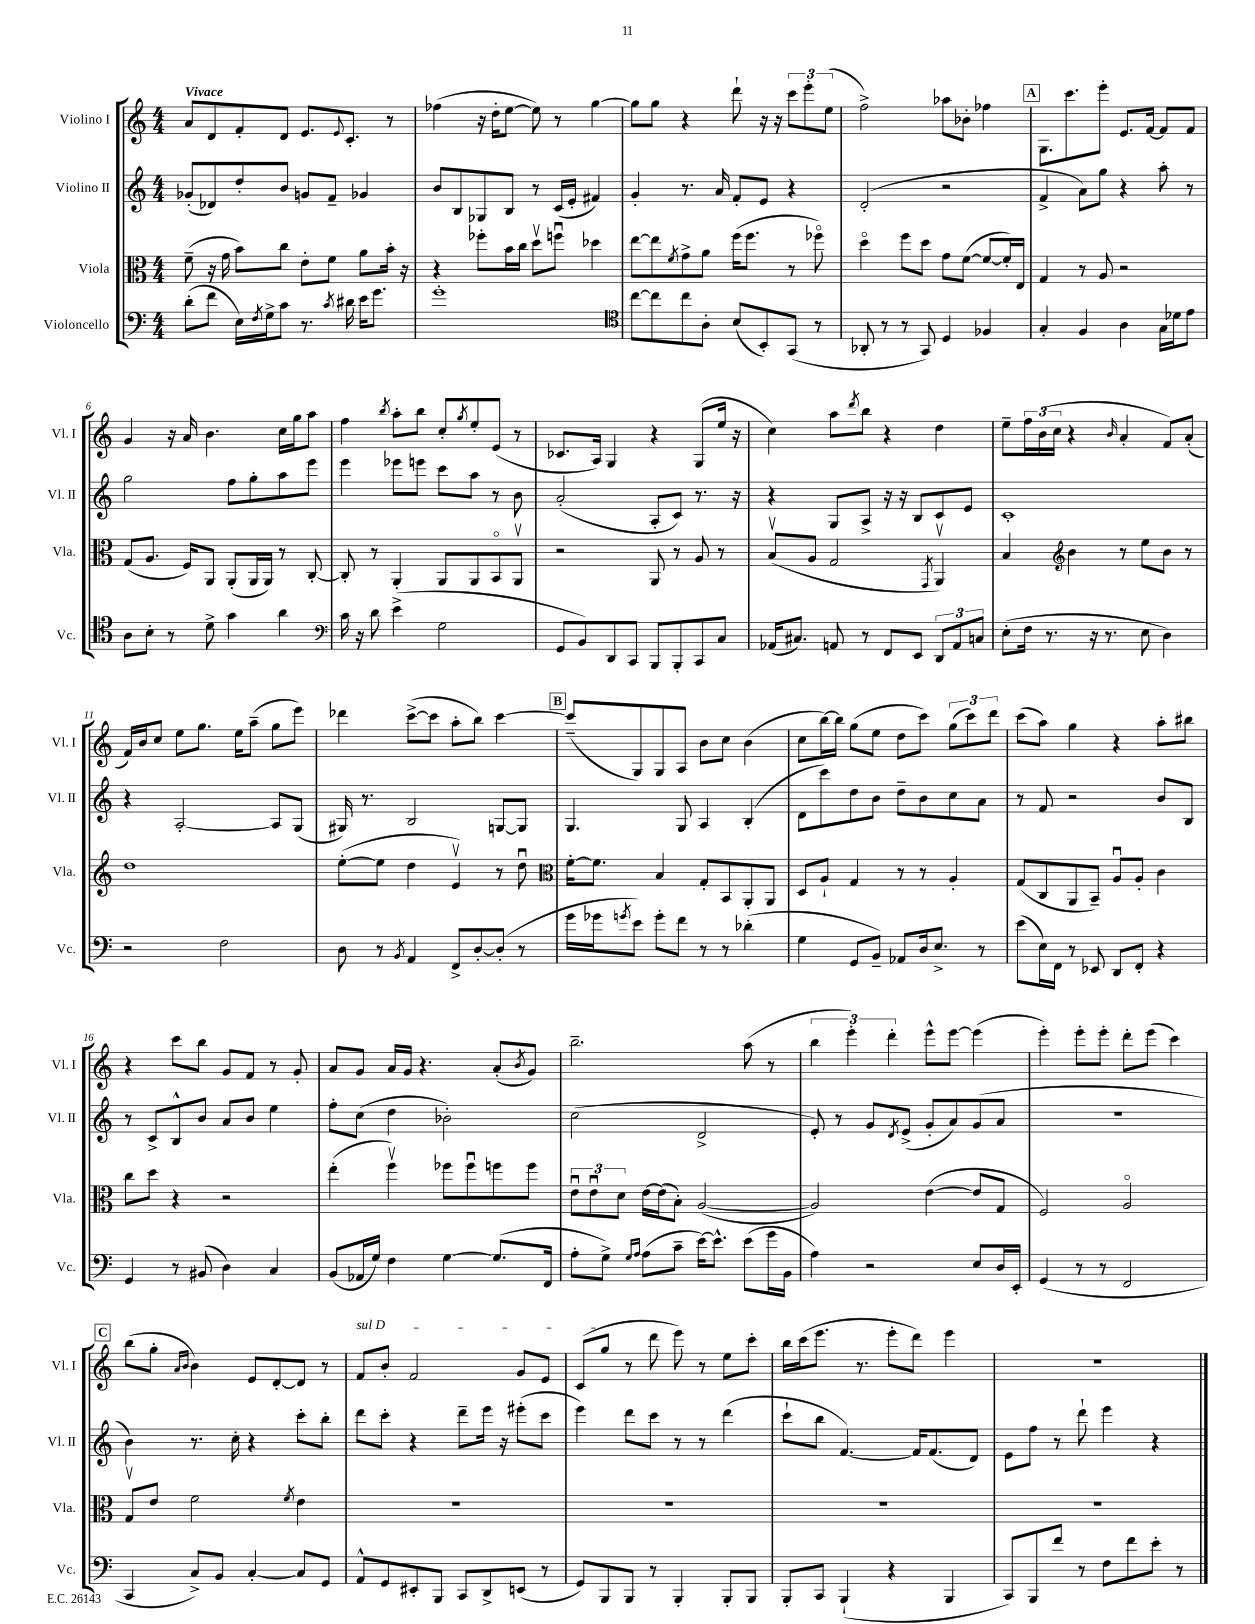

**kern	**kern	**kern	**kern
*part4	*part3	*part2	*part1
*staff4	*staff3	*staff2	*staff1
*I"Violoncello	*I"Viola	*I"Violino II	*I"Violino I
*I'Vc.	*I'Vla.	*I'Vl. II	*I'Vl. I
*clefF4	*clefC3	*clefG2	*clefG2
*k[]	*k[]	*k[]	*k[]
*M4/4	*M4/4	*M4/4	*M4/4
=1	=1	=1	=1
!	!	!	!LO:TX:a:B:t=Vivace
(8d'\L	(8f~\	(8g-X'/L	8a/L
8f\J	16r	8d-X/)	8d/
.	16g\	.	.
16E\LL)	8b\L)	8dd'/	8f'/
8qF/	.	.	.
16G^\J	.	.	.
8c\J	8cc\J	8b/J	8d/J
8.r	8e'\L	8gn/L	8.e/L
.	8f\J	8f~/J	.
8qc/	.	.	8qqe/
16d#X\	.	.	8.c'/J
16e\KL	8a\L	4g-X/	.
8.g\J	.	.	.
.	16b'\Jk	.	8r
.	16r	.	.
=2	=2	=2	=2
1g'	4r	8b/L	(4ff-X\
.	.	8B/	.
.	8ff-X'\L	8G-X/	16r
.	.	.	16dd'\KL
.	16b\L	8B/J	[8ee\J
.	16cc\JJ	.	.
.	8ddv\L	8r	8ee\])
.	8ffnu\J	(16c/LL	8r
.	.	16e'/JJ	.
.	4dd-X\	4f#X/)	[4gg\
=3	=3	=3	=3
*clefC4	*	*	*
[8cc\L	[8ee\L	4g'/	8gg\L]
8cc\]	8ee\]	.	8gg\J
.	8qf/	.	.
8cc\	8g^\	8.r	4r
8A'\J	8a\J	.	.
.	.	16a/	.
(8B/L	(16ff\KL	8f'/L	8ddd`\
.	8.ff\J	.	.
8BB'/)	.	8e/J	16r
.	.	.	16r
(8GG/J	8r	4r	12ccc\L
.	.	.	12eee'\
8r	8ff-X\)	.	.
.	.	.	(12ee\J
=4	=4	=4	=4
8AA-X'/	4dd\	(2d'/	2ff^\)
8r	.	.	.
8r	8ff\L	.	.
8GG/)	8dd\J	.	.
4D/	8g\L	2r	8aa-X\L
.	([8f\J	.	8b-X'\J
4F-X/	8f/L_	.	4ff-X\
.	16f'/L])	.	.
.	16E/JJ	.	.
!!LO:REH:place=s1:t=A
=5	=5	=5	=5
4G'/	4G/	4f^/	8.G\L
.	.	.	8.ccc\
4F/	8r	8a\L)	.
.	8A/	8gg\J	8eee'\J
4A\	2r	4r	8.e/L
.	.	.	[16f/Jk
16G\LL	.	8aa'\	8f/L]
16d-X\J	.	.	.
8e\J	.	8r	8f/J
!!LO:LB:g=z
=6	=6	=6	=6
8A\L	(8G/L	2gg\	4g/
8B'\J	8.A/J	.	.
8r	.	.	16r
.	16F/KL)	.	16a/
8d^\	8AA/J	.	4.b\
4g\	(8AA'/L	8ff\L	.
.	16AA/L	8gg'\	.
.	16AA/JJ)	.	.
4a\	8r	8aa\	16cc\LL
.	.	.	16gg\J
.	[8C'/	8eee\J	8aa\J
=7	=7	=7	=7
*clefF4	*	*	*
16c\	8C'/]	4eee\	4ff\
16r	.	.	.
8d\	8r	.	.
.	.	.	8qbb/
(4e^\	4AA'/	8eee-X\L	8aa'\L
.	.	8eeen\J	8bb\J
2G\	8AA/L	8ccc\L	8cc'/L
.	.	.	8qgg/
.	8AA/	8aa\J	8ee'/
.	8BB/	8r	(8e/J
.	8AAv/J	8b\	8r
=8	=8	=8	=8
8GG/L	2r	(2a'/	8.c-X/L
8BB/)	.	.	.
.	.	.	16A/Jk)
8DD/	.	.	4G/
8CC/J	.	.	.
8BBB/L	8AA/	8A'/L	4r
8BBB'/	8r	8c/J)	.
8CC/	8A/	8.r	(8G/L
8C/J	8r	.	16ee/Jk
.	.	16r	16r
=9	=9	=9	=9
(16AA-X/KL	(8Bv/L	4r	4cc\)
8.C#X/J)	.	.	.
.	8A/J	.	.
8AAn/	2G/	8G/L	8aa\L
.	.	.	8qddd/
8r	.	8A^/J	8bb\J
8FF/L	.	16r	4r
.	.	16r	.
8EE/J	.	8B/L	.
.	8qGG/	.	.
12DD/L	4AAv/)	8c/	4dd\
12AA/	.	.	.
.	.	8e/J	.
12Cn/J	.	.	.
=10	=10	=10	=10
(8E'\L	4B/	1c'	8ee~\L
16F\Jk	.	.	24ff\L
.	.	.	(24b\
8.r	.	.	.
.	.	.	24cc\JJ
*	*clefG2	*	*
.	4b\	.	4r
16r	.	.	.
8.r	.	.	.
.	.	.	16qqb/
.	8r	.	4a'/
8E\	8ee\L	.	.
4D\)	8b\J	.	8f/L)
.	8r	.	(8a'/J
!!LO:LB:g=z
=11	=11	=11	=11
2r	1dd	4r	16f/LL)
.	.	.	16b/J
.	.	.	8cc/J
.	.	[2A'/	8ee\L
.	.	.	8.gg\J
2F\	.	.	.
.	.	.	16ee\KL
.	.	.	(8aa~\J
.	.	8A/L]	8gg\L
.	.	(8G/J	8eee\J)
=12	=12	=12	=12
8D\	([8ee'\L	16G#X/)	4ddd-X\
.	.	8.r	.
8r	8ee\J]	.	.
8qBB/	.	.	.
4AA/	4dd\	2B/	([8ccc^\L
.	.	.	8ccc\J]
8FF^/L	4ev/)	.	8aa'\L
[8D'/	.	.	8bb\J)
(8D'/J]	8r	[8Gn/L	[4ccc\
8r	8ddu\	8G/J]	.
!!LO:REH:place=s1:t=B
=13	=13	=13	=13
*	*clefC3	*	*
16g\LL	[16f'\KL	4.G/	(8ccc~/L]
16g-X\J	8.f\J]	.	.
8qgn/	.	.	.
8e\J)	.	.	8G/)
8g'\L	4B/	.	8G/
8f\J	.	8G/	8A/J
8r	8G'/L	4A/	8b\L
8r	8BB/	.	8cc\J
(4d-X'\	8AA'/	(4B'/	(4b\
.	8AA/J	.	.
=14	=14	=14	=14
4G\	8D/L	8d\L	8cc\L
.	8A`/J	8ccc\)	[16bb\L)
.	.	.	16bb\JJ]
8GG/L	4G/	8dd\	(8gg\L
8BB~/J)	.	8b\J	8ee\J
8AA-X/L	8r	8dd~\L	8dd\L
16D/k	8r	8b\	8ccc\J)
8.E^/J	.	.	.
.	4A'/	8cc\	(12gg\L
.	.	.	12ccc\)
8r	.	8a\J	.
.	.	.	12ddd\J
=15	=15	=15	=15
(8e\L	(8G/L	8r	(8ccc\L
16E\L)	8C/	8f/	8aa\J)
16FF\JJ	.	.	.
8r	8AA/	2r	4gg\
8EE-X/	8BB~/J)	.	.
8DD/L	8Au/L	.	4r
8FF'/J	8A'/J	.	.
4r	4c\	8b/L	8aa'\L
.	.	8B/J	8bb#X\J
!!LO:LB:g=z
=16	=16	=16	=16
4GG/	8cc\L	8r	4r
.	8dd\J	8c^/L	.
8r	4r	8B^^/	8ccc\L
(8BB#X/	.	8b/J	8bb\J
4D\)	2r	8a/L	8g/L
.	.	8b/J	8f/J
4C/	.	4ee\	8r
.	.	.	8g'/
=17	=17	=17	=17
(8BB/L	(4ee'\	8ff'\L	8a/L
16AA-X/L	.	(8cc\J	8g/J
16G/JJ)	.	.	.
4F\	4ffv\)	4dd\	16a/LL
.	.	.	16g/JJ
.	.	.	4.r
[4G\	8ff-X\L	2b-X'\)	.
.	8ff-u\	.	.
(8.G/L]	8ffn\	.	(8a'/L
.	.	.	8qb/
.	8ff\J	.	8g/J)
16FF/Jk	.	.	.
=18	=18	=18	=18
8A'\L	12eu\L	(2cc\	2.bb~\
.	12eu\	.	.
8G^\J)	.	.	.
.	12d\J	.	.
16qqG/LL	.	.	.
16qqA/JJ	.	.	.
(8A\L	[16e\LL	.	.
.	(16e\J]	.	.
8c~\J	8B'\J)	.	.
[16e\KL)	([2A/	2d^/	.
8.e^^\J]	.	.	.
(8e\L	.	.	(8aa\
16g\L	.	.	8r
16BB\JJ	.	.	.
=19	=19	=19	=19
4A\)	2A/])	8e'/)	6bb\
.	.	8r	.
.	.	.	6eee'\)
2r	.	8g/L	.
.	.	.	6ddd'\
.	.	8qd/	.
.	.	(8e^/J	.
.	([4e\	8g'/L	8eee^^\L
.	.	8a/)	[8eee\J
8E/L	8e/L]	(8g/	(4eee\]
16D/L	8G/J	8a/J	.
16EE'/JJ	.	.	.
=20	=20	=20	=20
(4GG/	2F/)	1r	4eee'\)
8r	.	.	8eee'\L
8r	.	.	8eee'\J
2FF/	2A/	.	8ddd'\L
.	.	.	(8eee\J
.	.	.	4ccc\)
!!LO:LB:g=z
!!LO:REH:place=s1:t=C
=21	=21	=21	=21
4CC/	8Gv/L	4b\)	(8bb\L
.	8e/J	.	8gg'\J
.	.	.	16qqa/LL
.	.	.	16qqb/JJ
8C^/L)	2f\	8.r	4b\)
8BB/J	.	.	.
.	.	16cc'\	.
[4C'/	.	4r	8e/L
.	.	.	[8d'/
.	8qf/	.	.
8C/L]	4e\	8ccc'\L	8d/J]
8GG/J	.	8bb'\J	8r
=22	=22	=22	=22
!	!	!	!LO:TX:a:i:t=sul D
8AA^^/L	1r	8ddd\L	8f/L
8GG/	.	8ccc'\J	8b'/J
8EE#X'/	.	4r	2f/
8BBB/J	.	.	.
8CC/L	.	8ddd~\L	.
8DD^/	.	16eee\Jk	.
.	.	16r	.
(8EEn/J	.	(8eee#X'\L	8g/L
8r	.	8ccc\J	8e/J
=23	=23	=23	=23
8GG/L)	1r	4eee\)	(8c/L
8BBB/	.	.	8gg/J
8BBB/J	.	8ddd\L	8r
8r	.	8ccc\J	8ddd\
4BBB'/	.	8r	8eee\)
.	.	8r	8r
8BBB'/L	.	(4ddd\	8ee\L
8BBB/J	.	.	8ccc'\J
=24	=24	=24	=24
8BBB'/L	1r	8ccc`\L	16bb\LL
.	.	.	(16ccc\J
8CC/J	.	8bb\J	8.eee\J
(4BBB`/	.	[4.f/)	.
.	.	.	8.r
4r	.	.	8eee'\L
.	.	16f/KL]	8ddd\J)
.	.	(8.f/	.
4BBB/	.	.	4eee\
.	.	8d/J)	.
=25	=25	=25	=25
8CC/L)	1r	8e\L	1r
8BBB/	.	8ff\J	.
8f/J	.	8r	.
8r	.	8ddd`\	.
8F\L	.	4eee\	.
8f\	.	.	.
8e'\J	.	4r	.
8r	.	.	.
==	==	==	==
*-	*-	*-	*-
